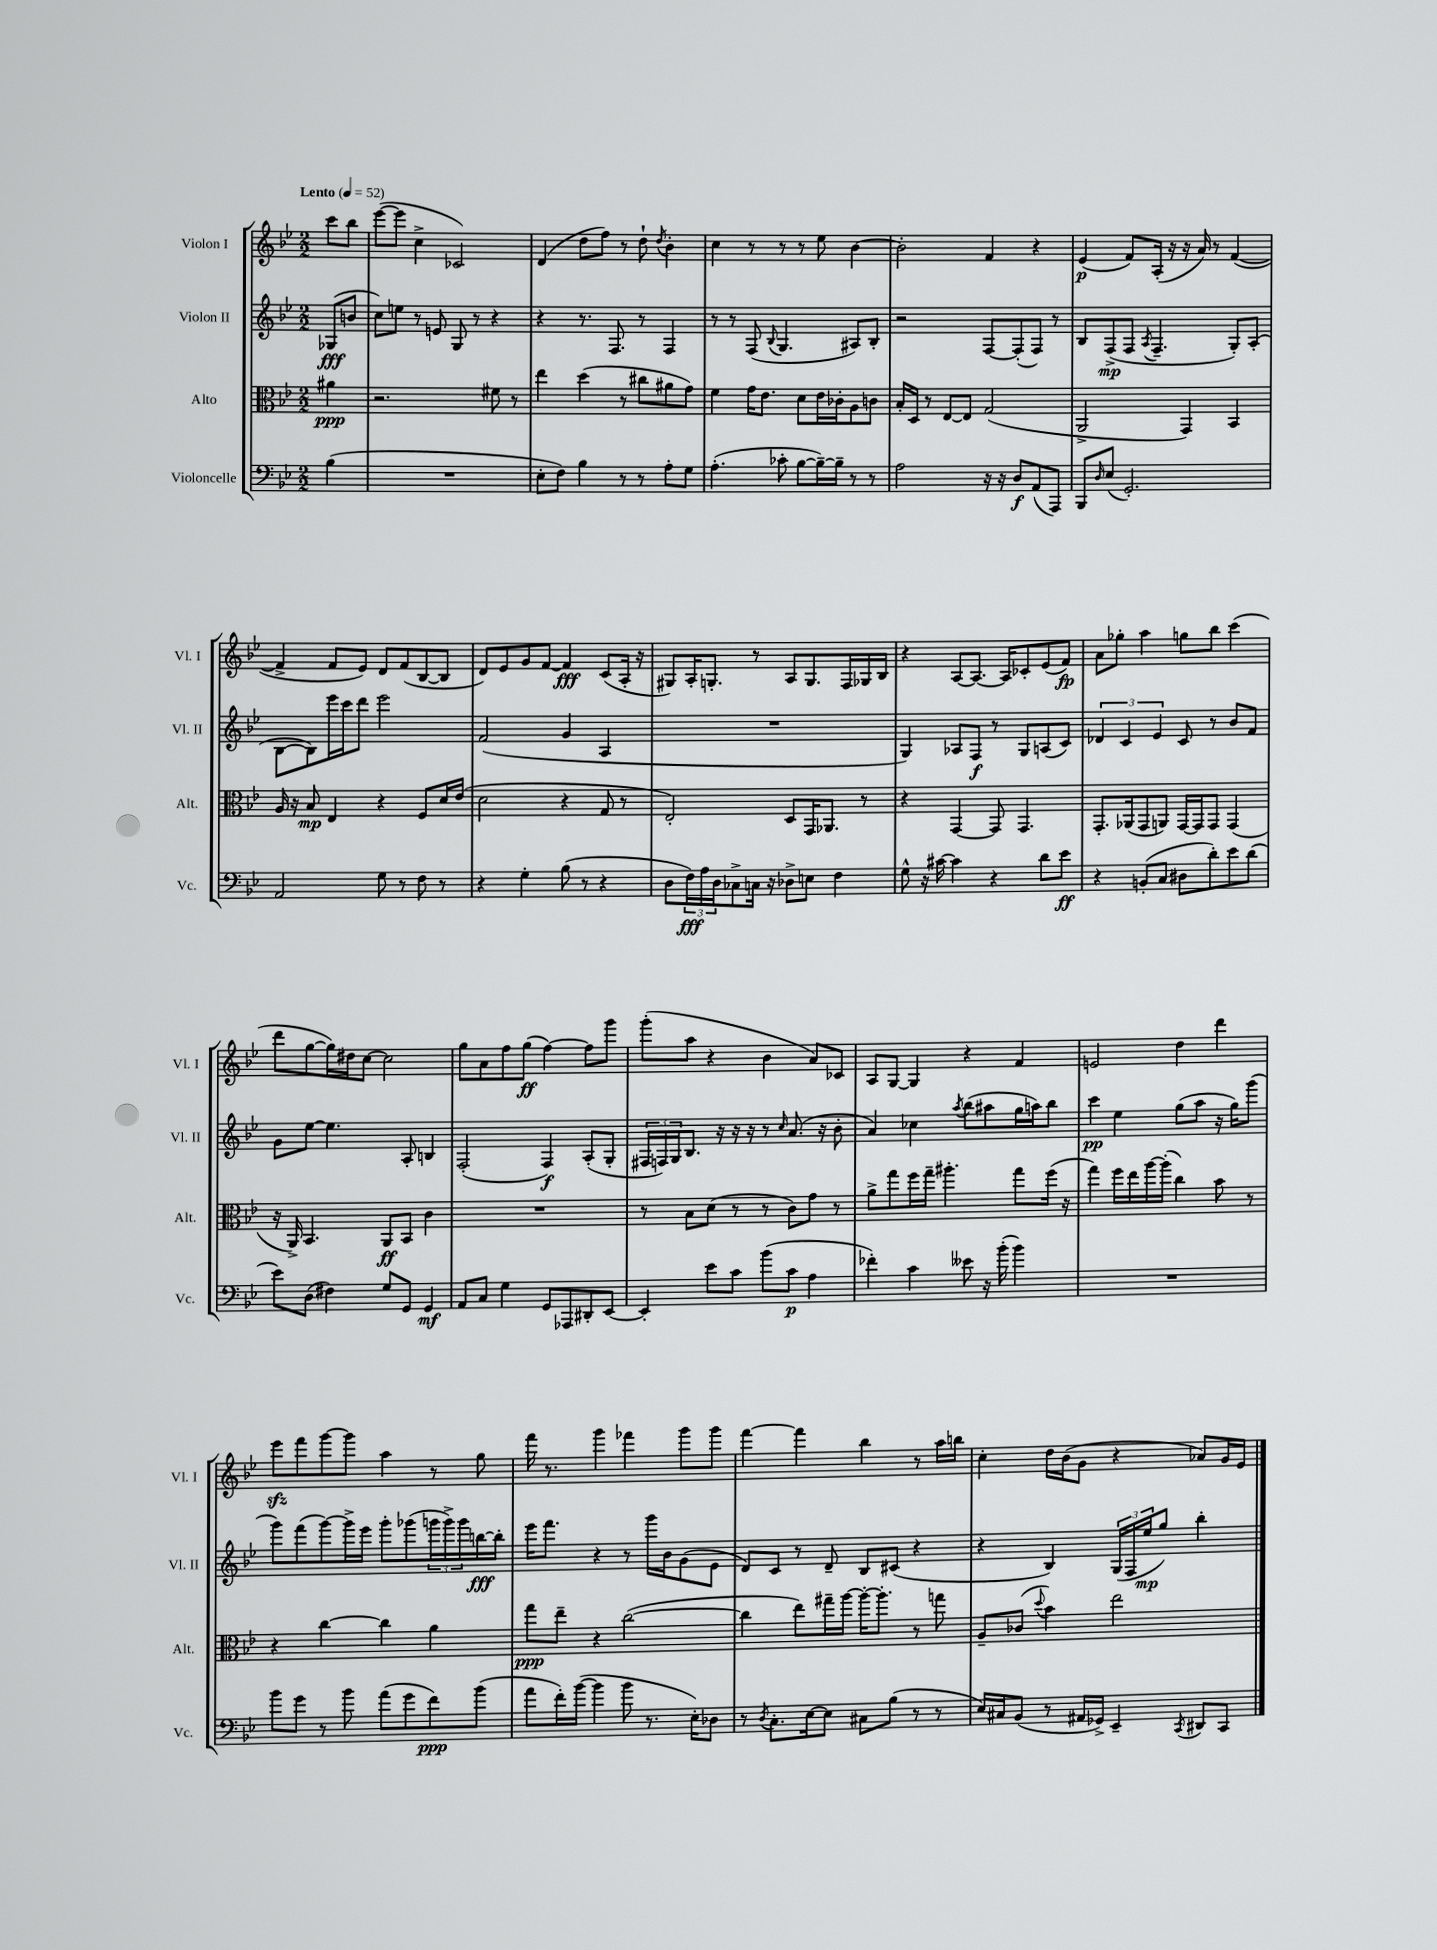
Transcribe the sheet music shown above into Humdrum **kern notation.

**kern	**kern	**kern	**kern
*staff4	*staff3	*staff2	*staff1
*clefF4	*clefC3	*clefG2	*clefG2
*k[b-e-]	*k[b-e-]	*k[b-e-]	*k[b-e-]
*M2/2	*M2/2	*M2/2	*M2/2
*MM52	*MM52	*MM52	*MM52
(4B-\	4a#\	(8G-/L	8ccc\L
.	.	8b/J	8bb-\J
=	=	=	=
1r	2.r	8cc\L)	([8eee-\L
.	.	8ee\J	8eee-\]J
.	.	8r	4cc^\
.	.	8e/	.
.	.	8G/	2c-/)
.	.	8r	.
.	8f#\	4r	.
.	8r	.	.
=	=	=	=
8E-'\L	4ee-\	4r	(4d/
8F\J)	.	.	.
4B-\	(4dd\	8.r	8dd\L
.	.	.	8ff\J)
.	.	8.F/	.
8r	8r	.	8r
8r	8cc#\L	8r	8dd`\
.	.	.	8qdd/
8A'\L	8a#\	4F/	4b-'\
8G\J	8g\J)	.	.
=	=	=	=
(4.A'\	4f\	8r	4cc\
.	.	8r	.
.	16g\LK	(8F/	8r
.	8.e-\J	.	.
.	.	8qqB-/	.
8c-'\	.	4.G/	8r
[8B-\L	8d\L	.	8r
16B-~\_L)	16e-\L	.	8ee-\
16B-~\]JJ	16c-'\J	.	.
8r	8A\	8A#/L)	[4b-\
8r	8c\J	8B-'/J	.
=	=	=	=
2A\	16B-'/LL	2r	2b-'\]
.	16D/JJ	.	.
.	8r	.	.
.	[8E-/L	.	.
.	8E-/]J	.	.
16r	(2G/	[8F/L	4f/
16r	.	.	.
8D/L	.	(8F'/]	.
(8AA/	.	8F/J)	4r
8AAA/J)	.	8r	.
=	=	=	=
8BBB-/L	2AA^/	8B-/L	(4e-/
16qqD/	.	.	.
(8E-/J	.	(8F^/	.
2.GG'/)	.	8F/J	8f/L)
.	.	8qA/	.
.	.	4.F~/	(16A'/Jk
.	.	.	16r
.	4GG/)	.	16r
.	.	.	16a/)
.	.	.	8r
.	4BB-/	8G'/L)	([4f/
.	.	(8A'/J	.
=	=	=	=
2AA/	16A/	[8B-\L	4f^/]
.	16r	.	.
.	8B-/	8B-\])	.
.	4E-/	16eee-\L	8f/L
.	.	16ccc\J	.
.	.	8ddd\J	8e-/J)
8G\	4r	2eee-\	8d/L
8r	.	.	(8f/
8F\	8F/L	.	[8B-/
8r	16d/L	.	8B-/]J
.	(16e-/JJ	.	.
=	=	=	=
4r	2d\	(2f/	8d/L)
.	.	.	8e-/
4G'\	.	.	8g/
.	.	.	[8f/J
(8B-\	4r	4g/	4f/]
8r	.	.	.
4r	8G/	4A/	(8c/L
.	8r	.	16A'/Jk
.	.	.	16r
=	=	=	=
8D\L	2E-'/)	1r	8G#/L)
24F\L)	.	.	16A'/K
24A\	.	.	.
.	.	.	8.G'/J
24D\J	.	.	.
8C-^\	.	.	.
16C\Jk	.	.	8r
16r	.	.	.
8D-^\L	8D/L	.	8A/L
8E\J	16GG/K	.	8.G/
.	8.AA-/J	.	.
4F\	.	.	.
.	.	.	16F/L
.	8r	.	16G-/
.	.	.	16B-/JJ
=	=	=	=
8G^^\	4r	4G/)	4r
16r	.	.	.
[16c#\	.	.	.
4c#\]	[4GG/	8A-/L	[8A/L
.	.	8F/J	8.A/_J
4r	8GG/]	8r	.
.	.	.	16A/]LK
.	4.GG/	8G/L	8c-'/
8d\L	.	(8A/	(8e-/
8e-\J	.	8c/J)	8f/J)
=	=	=	=
4r	8.GG'/L	6d-/	8a\L
.	.	.	8gg-'\J
.	.	6c/	.
.	(16AA-/k	.	.
(8BB'/L	8GG/	.	4aa\
.	.	6e-/	.
8C/J	8AA/J)	.	.
8D#\L	[16GG/LL	8c/	8gg\L
.	16GG/]J	.	.
8d'\)	8GG/J	8r	8bb-\J
8e-\	(4GG/	8b-/L	(4ccc\
(8d\J	.	8f/J	.
=	=	=	=
8e-\L)	16r	8g\L	8ddd\L
.	16AA^/)	.	.
(8D\J	4.BB-/	[8ee-\J	[8gg\
4F#\)	.	4.ee-\]	16gg\]L)
.	.	.	16dd#\J
.	.	.	[8cc\J
8G/L	8AA/L	.	2cc\]
8GG/J	8BB-/J	8A'/	.
4GG/	4c\	4B/	.
=	=	=	=
8AA/L	1r	(2F'/	8gg\L
8C/J	.	.	8a\
4G\	.	.	8ff\
.	.	.	(8gg\J
8GG/L	.	4F/)	[4ff\)
8AAA-/	.	.	.
8DD#'/	.	(8A'/L	8ff\]L
[8EE-/J	.	8G'/J	8ggg\J
=	=	=	=
4EE-'/]	8r	24F#/LL	(8ggg'\L
.	.	24F/)	.
.	.	24G/J	.
.	8B-\L	8.B-/J	8aa\J
8e-\L	(8d\J	.	4r
.	.	16r	.
8c\J	8r	16r	.
.	.	16r	.
(8b-\L	8r	8r	4b-\
.	.	16qqcc/	.
8c\J	8c\L)	(8.a/	.
4A\	8g\J	.	8a/L)
.	.	16r	.
.	8r	8b-'\	8c-/J
=	=	=	=
4f-'\)	8a^\L	4a/)	8A/L
.	8gg\	.	[8G/J
4c\	16ff\L	4cc-\	4G/]
.	16gg~\JJ	.	.
.	4.aa#'\	.	.
.	.	8qaa/	.
8e--\	.	(8bb-\L	4r
16r	.	8aa#\	.
(16b-'\	.	.	.
4b-\)	8gg\L	16gg\L	4f/
.	.	16aa\J)	.
.	(16ff\Jk	8bb-\J	.
.	16r	.	.
=	=	=	=
1r	4gg\)	4ccc\	2e/
.	16ff\LL	4ee-\	.
.	16ee-\	.	.
.	[16aa\	.	.
.	(16aa'\]JJ	.	.
.	4cc\)	(8gg\L	4dd\
.	.	8aa\J	.
.	8b-\	16r	4ddd\
.	.	16gg\LK)	.
.	8r	(8ggg\J	.
=	=	=	=
8b-\L	4r	8ggg\L)	8eee-\L
8g\J	.	(8fff\	8fff\
8r	[4cc\	[8ggg\)	[8ggg\
8b-\	.	16ggg^\]L	8ggg\]J
.	.	16eee-\JJ	.
(8a\L	4cc\]	8ggg'\L	4aa\
8g\	.	(8ggg-\	.
8f\)	4a\	24ggg\L	8r
.	.	24ggg^\)	.
.	.	24ggg\	.
(8b-\J	.	[16bb\	8gg\
.	.	16bb'\]JJ	.
=	=	=	=
8a\L	8gg\L	16eee-\LK	16fff\
.	.	8.fff\J	8.r
16f'\L)	8ee-~\J	.	.
([16b-\JJ	.	.	.
4b-\]	4r	4r	4ggg\
8b-\	([2cc\	8r	4fff-\
8.r	.	16ggg\LL	.
.	.	16b-\J	.
.	.	(8g\	8ggg\L
16E-'\LK)	.	.	.
8D-\J	.	8e-\J	8ggg\J
=	=	=	=
8r	4cc\]	8d/L)	[4fff\
8qD/	.	.	.
8.C'\L	.	8c/J	.
.	8ee-\L)	8r	4fff\]
[16E-\k	.	.	.
8E-\]J	16gg#~\L	8d~/	.
.	[16aa\JJ	.	.
8C#\L	16aa'\_LK	8B-/L	4bb-\
.	8.aa'\]J	.	.
(8B-\J	.	(8c#/J	.
8r	8r	4r	8r
8r	8gg\	.	16aa\LL
.	.	.	16bb\JJ
=	=	=	=
16E-/LL)	8A~/L	4r	4cc'\
16C#/J	.	.	.
(8BB-/J	(8c-/J	.	.
.	8qqdd/	.	.
8r	4b-\)	4B-/)	16dd\LL
.	.	.	(16b-\J
16AA#/LL	.	.	8g\J
16GG-^/JJ)	.	.	.
4EE-~/	2ee-\	(24G/LL	4r
.	.	24F/	.
.	.	24ee-/J	.
.	.	8gg/J)	.
8qCC/	.	.	.
8DD#/L	.	4bb-'\	8a-/L)
8CC/J	.	.	16g/L
.	.	.	16e-/JJ
==	==	==	==
*-	*-	*-	*-
